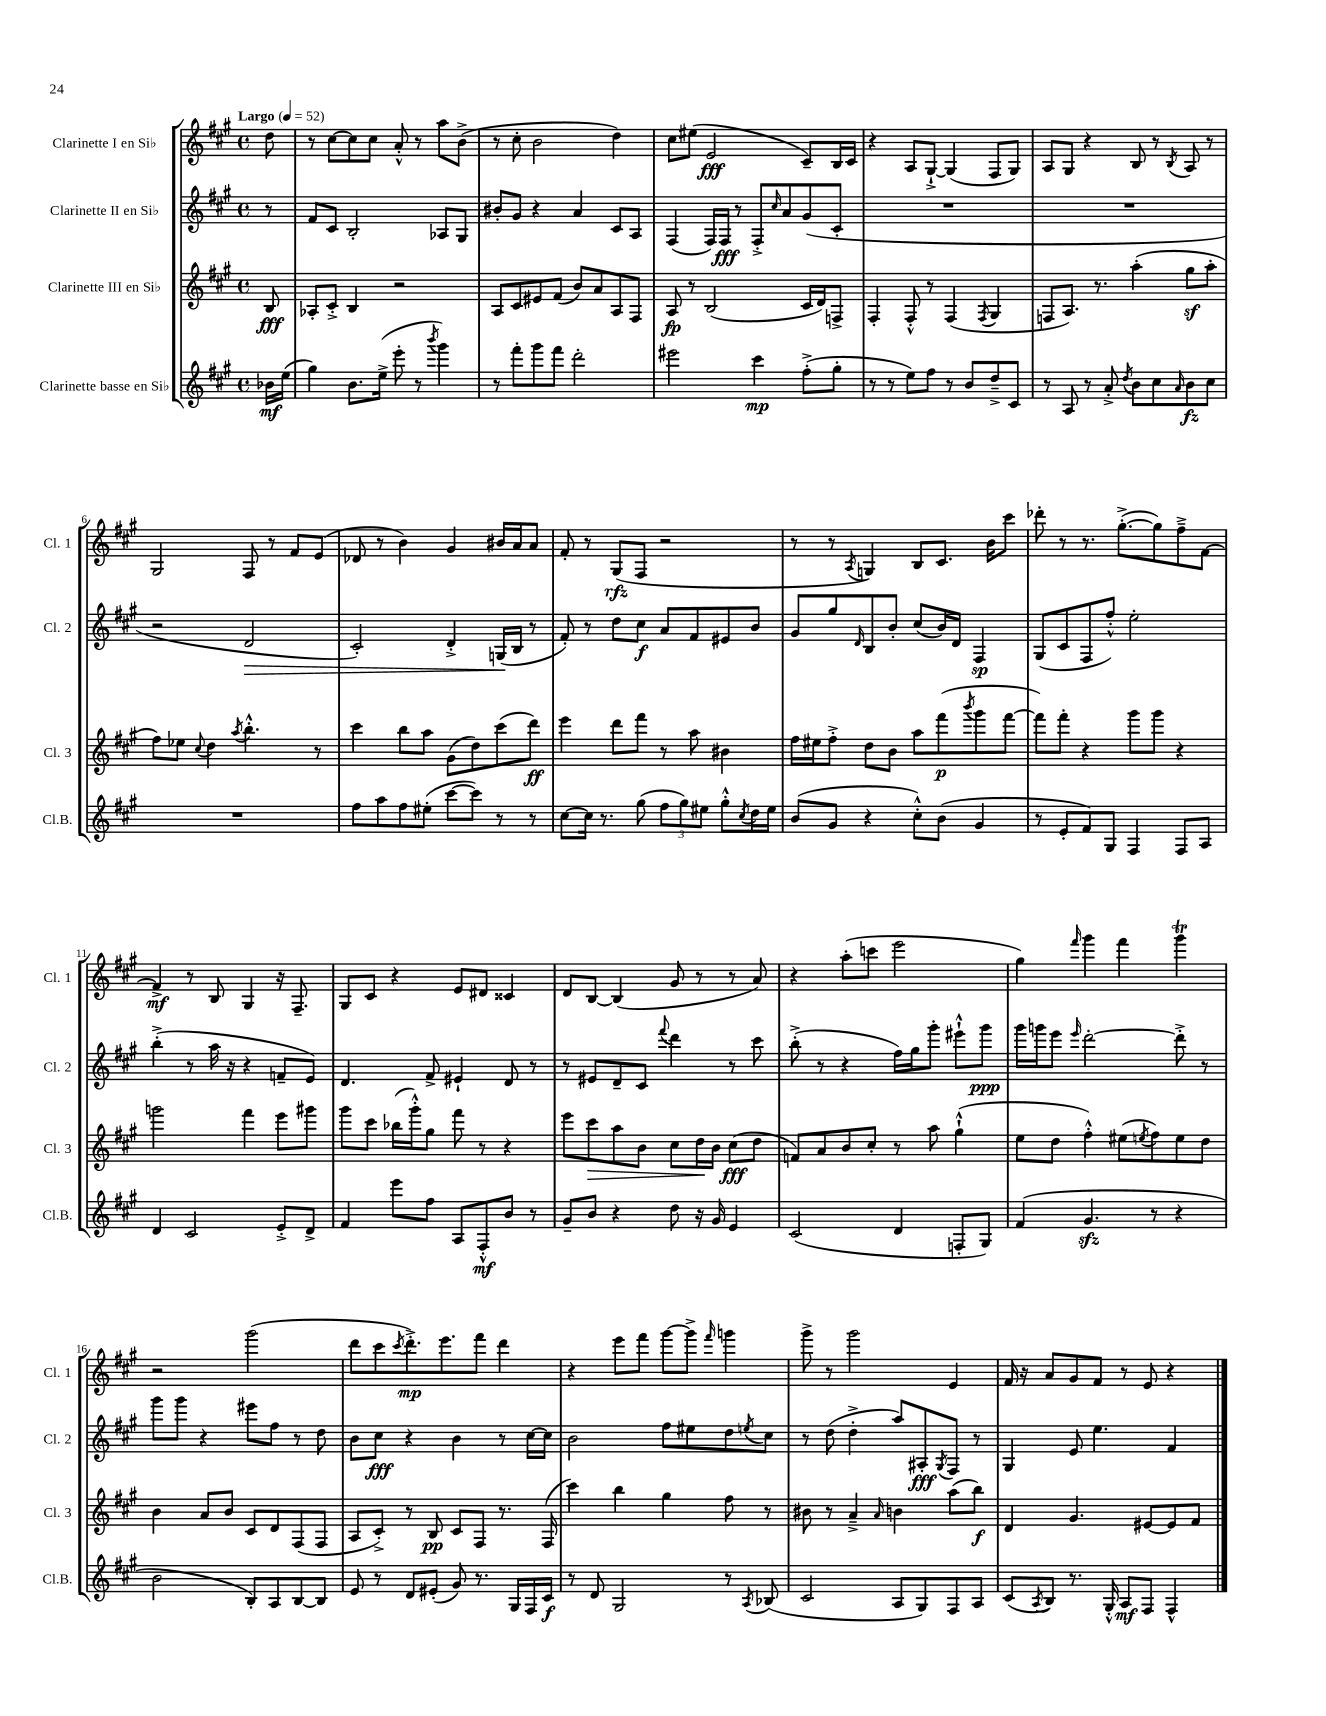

**kern	**dynam	**kern	**dynam	**kern	**dynam	**kern	**dynam
*part4	*part4	*part3	*part3	*part2	*part2	*part1	*part1
*staff4	*staff4	*staff3	*staff3	*staff2	*staff2	*staff1	*staff1
*I"Clarinette basse en Si♭	*	*I"Clarinette III en Si♭	*	*I"Clarinette II en Si♭	*	*I"Clarinette I en Si♭	*
*I'Cl.B.	*	*I'Cl. 3	*	*I'Cl. 2	*	*I'Cl. 1	*
*clefG2	*	*clefG2	*	*clefG2	*	*clefG2	*
*k[f#c#g#]	*	*k[f#c#g#]	*	*k[f#c#g#]	*	*k[f#c#g#]	*
*M4/4	*	*M4/4	*	*M4/4	*	*M4/4	*
*met(c)	*	*met(c)	*	*met(c)	*	*met(c)	*
*MM52	*	*MM52	*	*MM52	*	*MM52	*
=	=	=	=	=	=	=	=
!	!	!	!	!	!	!LO:TX:a:B:t=Largo	!
16b-X\LL	mf	8B/	fff	8r	.	8dd\	.
(16ee\JJ	.	.	.	.	.	.	.
=1	=1	=1	=1	=1	=1	=1	=1
4gg#\)	.	8A-X'/L	.	8f#/L	.	8r	.
.	.	8c#'^/J	.	8c#/J	.	[8cc#\L	.
8.b\L	.	4B/	.	2B'/	.	8cc#\]	.
.	.	.	.	.	.	8cc#\J	.
(16ee^\Jk	.	.	.	.	.	.	.
8eee'\	.	2r	.	.	.	8a'^^/	.
8r	.	.	.	.	.	8r	.
8qbbb/	.	.	.	.	.	.	.
4ggg#\)	.	.	.	8A-X/L	.	8aa\L	.
.	.	.	.	8G#/J	.	(8b^\J	.
=2	=2	=2	=2	=2	=2	=2	=2
8r	.	8A/L	.	8b#X'/L	.	8r	.
8fff#'\L	.	8c#/	.	8g#/J	.	8cc#'\	.
8ggg#\	.	8e#X/	.	4r	.	2b\	.
8fff#\J	.	(8f#/J	.	.	.	.	.
2ddd'\	.	8b/L)	.	4a/	.	.	.
.	.	8a/	.	.	.	.	.
.	.	8A/	.	8c#/L	.	4dd\)	.
.	.	8F#/J	.	8A/J	.	.	.
=3	=3	=3	=3	=3	=3	=3	=3
2eee#X\	.	8A/	fp	(4F#/	.	8cc#\L	.
.	.	8r	.	.	.	(8ee#X\J	.
.	.	(2B/	.	16F#/LL)	.	2e/	fff
.	.	.	.	16F#/JJ	fff	.	.
.	.	.	.	8r	.	.	.
4ccc#\	mp	.	.	8F#'^/L	.	.	.
.	.	.	.	16qqcc#/	.	.	.
.	.	.	.	8a/	.	.	.
(8ff#'^\L	.	16c#/LL	.	(8g#/	.	8c#~/L)	.
.	.	16d/J)	.	.	.	.	.
8gg#'\J	.	8Fn^/J	.	8c#'/J	.	16B/L	.
.	.	.	.	.	.	16c#/JJ	.
=4	=4	=4	=4	=4	=4	=4	=4
8r	.	4F#'/	.	1r	.	4r	.
8r	.	.	.	.	.	.	.
8ee\L)	.	8F#'^^/	.	.	.	8A/L	.
8ff#\J	.	8r	.	.	.	[8G#`^/J	.
8r	.	(4F#/	.	.	.	(4G#/]	.
8b/L	.	.	.	.	.	.	.
.	.	8qF#/	.	.	.	.	.
8dd~^/	.	4G#/	.	.	.	8F#/L	.
8c#/J	.	.	.	.	.	8G#/J)	.
=5	=5	=5	=5	=5	=5	=5	=5
8r	.	8Fn/L	.	1r	.	8A/L	.
8A/	.	8.A/J)	.	.	.	8G#/J	.
8r	.	.	.	.	.	4r	.
.	.	8.r	.	.	.	.	.
8a'^/	.	.	.	.	.	.	.
8qdd/	.	.	.	.	.	.	.
8b\L	.	(4aa'\	.	.	.	8B/	.
8cc#\	.	.	.	.	.	8r	.
16qqa/	.	.	.	.	.	8qB/	.
8b\	fz	8gg#z\L	.	.	.	8A/	.
8cc#\J	.	8aa'\J	.	.	.	8r	.
!!LO:LB:g=z
=6	=6	=6	=6	=6	=6	=6	=6
1r	.	8ff#\L)	.	2r	.	2G#/	.
.	.	8ee-X\J	.	.	.	.	.
.	.	8qqcc#/	.	.	.	.	.
.	.	4dd\	.	.	.	.	.
.	.	8qaa/	.	.	.	.	.
!	!	!	!	!	!LO:HP:b	!	!
.	.	4.bb'^^\	.	2d/	>	8F#/	.
.	.	.	.	.	.	8r	.
.	.	.	.	.	.	8f#/L	.
.	.	8r	.	.	.	(8e/J	.
=7	=7	=7	=7	=7	=7	=7	=7
8ff#\L	.	4ccc#\	.	2c#'/)	.	8d-X/	.
8aa\	.	.	.	.	.	8r	.
8ff#\	.	8bb\L	.	.	.	4b\)	.
(8ee#X'\J	.	8aa\J	.	.	.	.	.
[8ccc#\L	.	(8g#\L	.	4d'^/	.	4g#/	.
8ccc#\J])	.	8dd\)	.	.	.	.	.
8r	.	(8ccc#\	.	(16Gn/LL	.	16b#X/LL	.
.	.	.	.	16B/JJ	]	16a/J	.
8r	.	8ddd\J)	ff	8r	.	8a/J	.
=8	=8	=8	=8	=8	=8	=8	=8
[8cc#\L	.	4eee\	.	8f#'/)	.	8f#'/	.
16cc#\Jk]	.	.	.	8r	.	8r	.
8.r	.	.	.	.	.	.	.
.	.	8ddd\L	.	8dd\L	.	(8G#/L	rfz
(8gg#\	.	8fff#\J	.	8cc#\J	f	8F#/J	.
12ff#\L	.	8r	.	8a/L	.	2r	.
12gg#\)	.	.	.	.	.	.	.
.	.	8aa\	.	8f#/	.	.	.
12ee#X\J	.	.	.	.	.	.	.
8gg#'^^\L	.	4b#X\	.	8e#X/	.	.	.
8qcc#/	.	.	.	.	.	.	.
16dd\L	.	.	.	8b/J	.	.	.
16ee#\JJ	.	.	.	.	.	.	.
=9	=9	=9	=9	=9	=9	=9	=9
(8b/L	.	16ff#\LL	.	8g#/L	.	8r	.
.	.	16ee#X\J	.	.	.	.	.
8g#/J	.	8ff#'^\J	.	8gg#/	.	8r	.
.	.	.	.	16qqd/	.	8qA/	.
4r	.	8dd\L	.	8B/	.	4Gn/)	.
.	.	8b\J	.	8b'/J	.	.	.
8cc#'^^\L)	.	8aa\L	.	(8cc#/L	.	8B/L	.
(8b\J	.	(8fff#\	p	16b/L)	.	8.c#/J	.
.	.	.	.	16d/JJ	.	.	.
.	.	8qbbb/	.	.	.	.	.
4g#/	.	8ggg#\	.	4F#/	sp	.	.
.	.	.	.	.	.	16b\KL	.
.	.	[8fff#\J	.	.	.	8ccc#\J	.
=10	=10	=10	=10	=10	=10	=10	=10
8r	.	8fff#\L])	.	(8G#/L	.	8ddd-X'\	.
8e'/L	.	8fff#'\J	.	8c#/	.	8r	.
8f#/)	.	4r	.	8F#/	.	8.r	.
8G#/J	.	.	.	8ff#'^^/J)	.	.	.
.	.	.	.	.	.	([8.gg#'^\L	.
4F#/	.	8ggg#\L	.	2ee'\	.	.	.
.	.	8ggg#\J	.	.	.	8gg#\])	.
8F#/L	.	4r	.	.	.	8ff#~^\	.
8A/J	.	.	.	.	.	[8f#\J	.
!!LO:LB:g=z
=11	=11	=11	=11	=11	=11	=11	=11
4d/	.	2gggn\	.	(4bb'^\	.	4f#^/]	mf
2c#/	.	.	.	8r	.	8r	.
.	.	.	.	16aa\	.	8B/	.
.	.	.	.	16r	.	.	.
.	.	4fff#\	.	4r	.	4G#/	.
8e'^/L	.	8eee\L	.	8fn~/L	.	16r	.
.	.	.	.	.	.	8.F#~/	.
8d^/J	.	8ggg#X\J	.	8e/J)	.	.	.
=12	=12	=12	=12	=12	=12	=12	=12
4f#/	.	8ggg#\L	.	4.d/	.	8G#/L	.
.	.	8ccc#\J	.	.	.	8c#/J	.
8eee\L	.	(16bb-X\LL	.	.	.	4r	.
.	.	16ggg#'^^\J)	.	.	.	.	.
8ff#\J	.	8gg#\J	.	8f#^/	.	.	.
8A/L	.	8fff#\	.	4e#X`/	.	8e/L	.
8F#'^^/	mf	8r	.	.	.	8d#X/J	.
8b/J	.	4r	.	8d/	.	4c##X/	.
8r	.	.	.	8r	.	.	.
=13	=13	=13	=13	=13	=13	=13	=13
8g#~/L	.	8eee\L	.	8r	.	8d/L	.
!	!	!	!LO:HP:b	!	!	!	!
8b/J	.	8ccc#\	>	8e#X/L	.	[8B/J	.
4r	.	8aa\	.	8d~/	.	(4B/]	.
.	.	8b\J	.	8c#/J	.	.	.
.	.	.	.	8qqfff#/	.	.	.
8dd\	.	8cc#\L	.	4ddd\	.	8g#/	.
16r	.	16dd\L	.	.	.	8r	.
16g#/	.	16b\JJ	]	.	.	.	.
4e/	.	(8cc#\L	fff	8r	.	8r	.
.	.	8dd\J	.	8ccc#\	.	8a/)	.
=14	=14	=14	=14	=14	=14	=14	=14
(2c#/	.	8fn/L)	.	(8bb'^\	.	4r	.
.	.	8a/	.	8r	.	.	.
.	.	8b/	.	4r	.	(8aa'\L	.
.	.	8cc#'/J	.	.	.	8cccn\J	.
4d/	.	8r	.	16ff#\LL)	.	2eee\	.
.	.	.	.	16gg#\J	.	.	.
.	.	8aa\	.	8ggg#'\J	.	.	.
8Fn'/L	.	(4gg#`^^\	.	8eee#X`^^\L	.	.	.
8G#/J)	.	.	.	8ggg#\J	ppp	.	.
=15	=15	=15	=15	=15	=15	=15	=15
(4f#/	.	8ee\L	.	16ggg#\LL	.	4gg#\)	.
.	.	.	.	16gggn\J	.	.	.
.	.	8dd\J	.	8eee\J	.	.	.
.	.	.	.	16qqeee/	.	16qqfff#/	.
4.g#zz/	.	4ff#'^^\)	.	[2ddd'\	.	4ggg#\	.
.	.	(8ee#X\L	.	.	.	4fff#\	.
.	.	8qeen/	.	.	.	.	.
8r	.	8ff#\)	.	.	.	.	.
4r	.	8ee\	.	8ddd'^\]	.	4ggg#t\	.
.	.	8dd\J	.	8r	.	.	.
!!LO:LB:g=z
=16	=16	=16	=16	=16	=16	=16	=16
2b\	.	4b\	.	8ggg#\L	.	2r	.
.	.	.	.	8ggg#\J	.	.	.
.	.	8a/L	.	4r	.	.	.
.	.	8b/J	.	.	.	.	.
8B'/L)	.	8c#/L	.	8eee#X\L	.	(2ggg#\	.
8A/	.	8d/	.	8ff#\J	.	.	.
[8B/	.	(8F#/	.	8r	.	.	.
8B/J]	.	8F#/J	.	8dd\	.	.	.
=17	=17	=17	=17	=17	=17	=17	=17
8e/	.	8A/L	.	8b\L	.	8ddd\L	.
8r	.	8c#'^/J)	.	8cc#\J	fff	8ccc#\	.
.	.	.	.	.	.	8qccc#/	.
8d/L	.	8r	.	4r	.	8.ddd'^\)	mp
(8e#X'/J	.	8B/	pp	.	.	.	.
.	.	.	.	.	.	8.eee\	.
8g#/)	.	8c#/L	.	4b\	.	.	.
8.r	.	8F#/J	.	.	.	8fff#\J	.
.	.	8.r	.	8r	.	4ddd\	.
16G#/LL	.	.	.	.	.	.	.
16F#/	.	.	.	[16cc#\LL	.	.	.
16c#/JJ	f	(16F#/	.	16cc#\JJ]	.	.	.
=18	=18	=18	=18	=18	=18	=18	=18
8r	.	4ccc#\)	.	2b\	.	4r	.
8d/	.	.	.	.	.	.	.
2G#/	.	4bb\	.	.	.	8eee\L	.
.	.	.	.	.	.	8fff#\J	.
.	.	4gg#\	.	8ff#\L	.	[8ggg#\L	.
.	.	.	.	8ee#X\	.	8ggg#^\J]	.
.	.	.	.	.	.	16qqfff#/	.
8r	.	8ff#\	.	8dd\	.	4gggn\	.
8qA/	.	.	.	8qeen/	.	.	.
(8B-X/	.	8r	.	8cc#\J	.	.	.
=19	=19	=19	=19	=19	=19	=19	=19
2c#/	.	8b#X\	.	8r	.	8ggg#^\	.
.	.	8r	.	(8dd\	.	8r	.
.	.	4a~^/	.	4dd'^\	.	2ggg#\	.
.	.	16qqa/	.	.	.	.	.
8A/L	.	4bn\	.	8aa/L)	.	.	.
8G#/)	.	.	.	8A#X'/	fff	.	.
.	.	.	.	8qG#/	.	.	.
8F#/	.	(8aa\L	.	8F#/J	.	4e/	.
8A/J	.	8bb\J)	f	8r	.	.	.
=20	=20	=20	=20	=20	=20	=20	=20
(8c#/L	.	4d/	.	4G#/	.	16f#/	.
.	.	.	.	.	.	16r	.
8qA/	.	.	.	.	.	.	.
8B/J)	.	.	.	.	.	8a/L	.
8.r	.	4.g#/	.	8e/	.	8g#/	.
.	.	.	.	4.ee\	.	8f#/J	.
16G#'^^/	.	.	.	.	.	.	.
8A/L	mf	.	.	.	.	8r	.
8F#/J	.	[8e#X/L	.	.	.	8e/	.
4F#^^/	.	8e#/]	.	4f#/	.	4r	.
.	.	8f#/J	.	.	.	.	.
==	==	==	==	==	==	==	==
*-	*-	*-	*-	*-	*-	*-	*-
